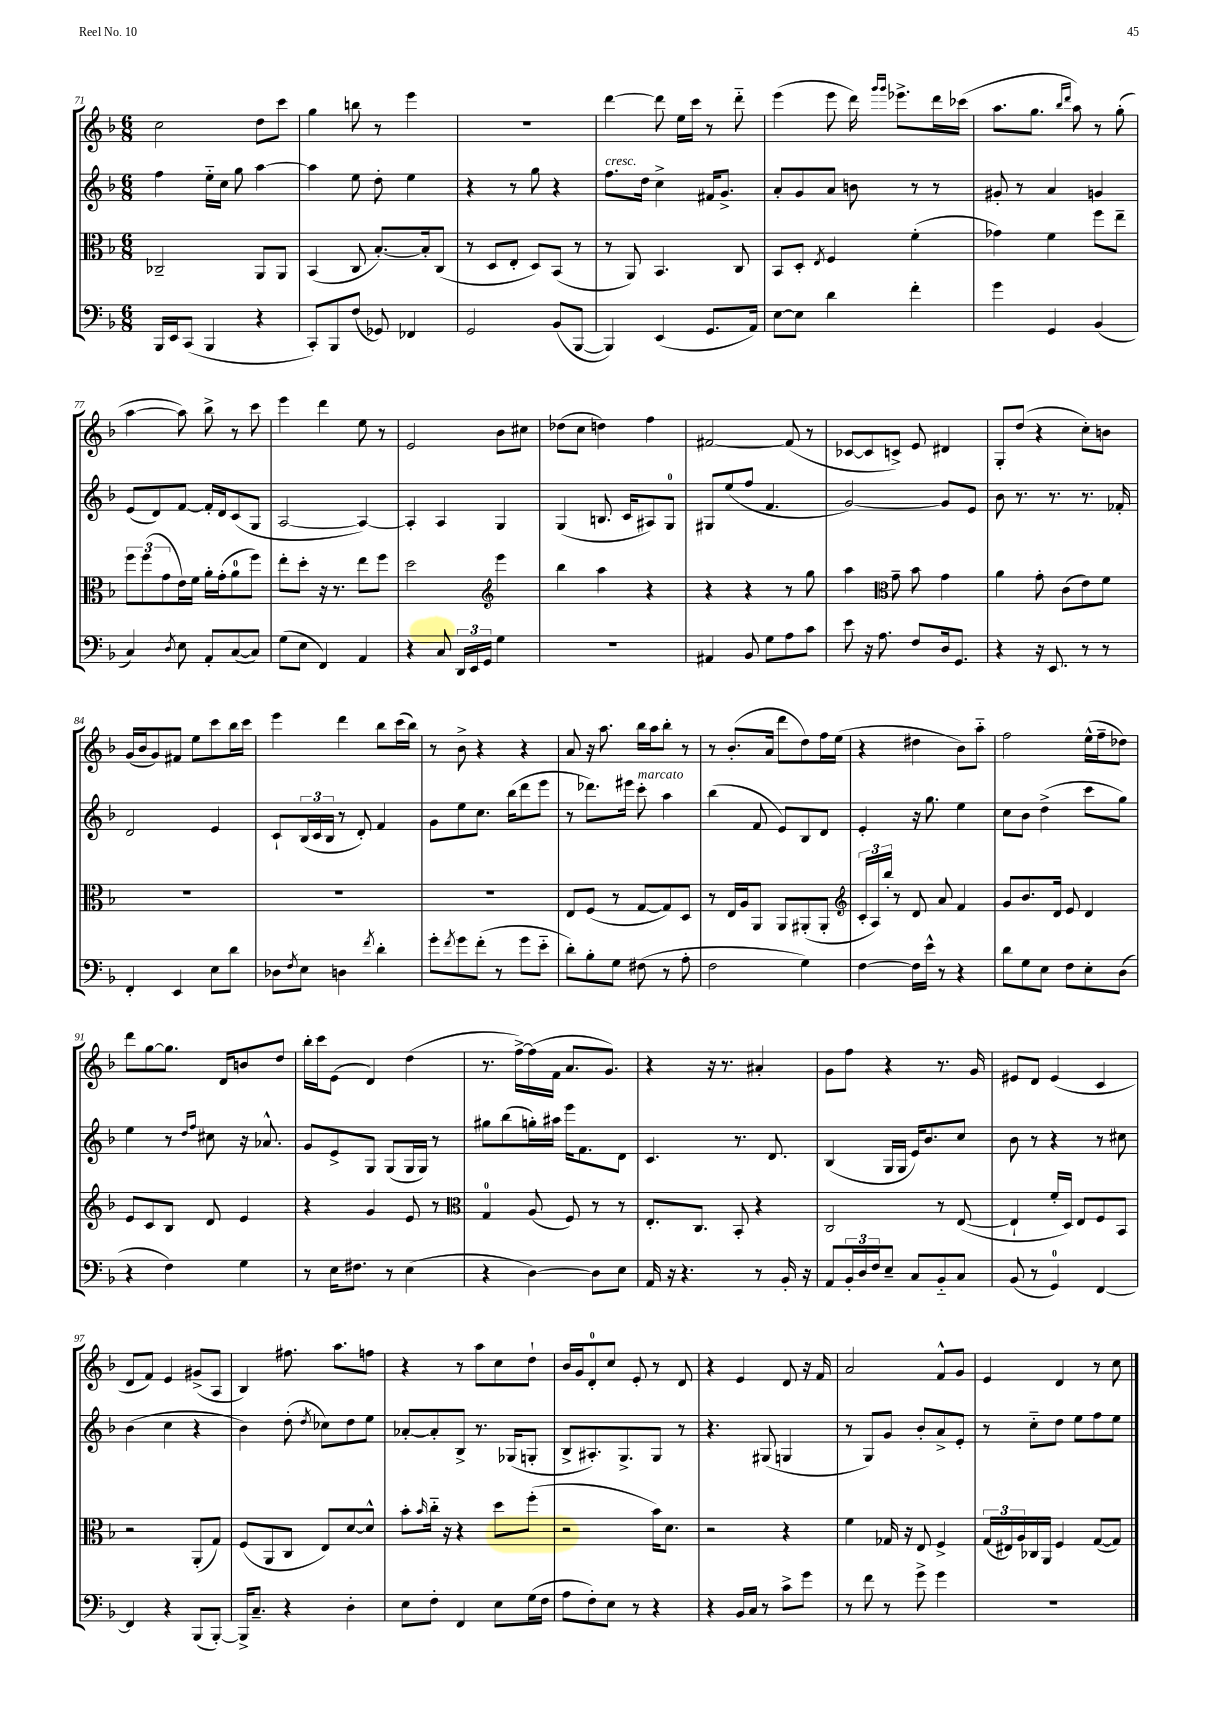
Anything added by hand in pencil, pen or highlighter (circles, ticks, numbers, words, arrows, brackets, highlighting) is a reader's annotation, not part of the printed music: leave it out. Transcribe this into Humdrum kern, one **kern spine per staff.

**kern	**kern	**kern	**kern
*staff4	*staff3	*staff2	*staff1
*clefF4	*clefC3	*clefG2	*clefG2
*k[b-]	*k[b-]	*k[b-]	*k[b-]
*M6/8	*M6/8	*M6/8	*M6/8
16BBB-/LL	2C-~/	4ff\	2cc\
16EE/J	.	.	.
(8CC/J	.	.	.
4BBB-/	.	16ee'~\LL	.
.	.	16cc\JJ	.
.	.	8gg\	.
4r	8AA/L	[4aa\	8dd\L
.	8AA/J	.	8ccc\J
=	=	=	=
8CC'/L)	(4BB-/	4aa\]	4gg\
8BBB-/	.	.	.
(8F/J	8C/	8ee\	8bb\
8GG-/)	[8.B-'/L)	8dd'\	8r
4FF-/	.	4ee\	4eee\
.	16B-'/]k	.	.
.	(8C/J	.	.
=	=	=	=
2GG/	8r	4r	2.r
.	8D/L	.	.
.	8E'/J	8r	.
.	8D/L)	8gg\	.
(8BB-/L	(8BB-/J	4r	.
[8BBB-/J	8r	.	.
=	=	=	=
4BBB-/])	8r	8.ff\L	[4ddd\
.	8AA/)	.	.
.	.	16dd\Jk	.
(4EE/	4.BB-/	4cc^\	8ddd\]
.	.	.	16ee\LL
.	.	.	16ccc\JJ
8.GG/L	.	16f#/LK	8r
.	.	8.g^/J	.
.	8C/	.	8ddd'~\
16AA/Jk)	.	.	.
=	=	=	=
[8E\L	8BB-/L	8a'/L	(4eee\
8E\]J	8D'/J	8g/	.
.	8qE/	.	.
4d\	4F/	8a/J	8eee\
.	.	8b\	16ddd\)
.	.	.	16qqggg/LL
.	.	.	16qqggg/JJ
.	.	.	8.eee-^\L
4f'\	(4f'\	8r	.
.	.	8r	16ddd\L
.	.	.	(16ccc-\JJ
=	=	=	=
4g\	4g-\)	8g#'/	8.aa\L
.	.	8r	.
.	.	.	8.gg\J
4GG/	4f\	4a/	.
.	.	.	16qqbb-/LL
.	.	.	16qqddd/JJ
.	.	.	8aa\)
(4BB-/	8ff\L	4g/	8r
.	8ee~\J	.	(8gg'\
=	=	=	=
4C/)	12ff\L	(8e/L	[4aa\
.	(12ff\	.	.
.	.	8d/)	.
.	12g\	.	.
8qD/	.	.	.
8E\	16e\L)	[8f/J	8aa\])
.	16f\JJ	.	.
8AA'/L	16a'\LL	16f'/]LL	8bb-^\
.	(16g'\J	16d/J	.
([8C/	8a\	(8c/	8r
8C/]J)	8ff\J)	8G/J	8ccc\
=	=	=	=
(8G\L	8ee'\L	[2A/	4eee\
8E\J	8dd'\J	.	.
4FF/)	16r	.	4ddd\
.	8.r	.	.
4AA/	8ee\L	4A/_)	8ee\
.	8ff\J	.	8r
=	=	=	=
4r	2dd\	4A'/]	2e/
8C/	.	4A/	.
24DD/LL	.	.	.
24EE/	.	.	.
24GG/JJ	.	.	.
*	*clefG2	*	*
4G\	4eee\	4G/	8b-\L
.	.	.	8cc#\J
=	=	=	=
2.r	4bb-\	(4G/	(8dd-\L
.	.	.	8cc\J
.	4aa\	8.B/	4dd\)
.	.	16c/LK	.
.	4r	8A#/)	4ff\
.	.	8G/J	.
=	=	=	=
4AA#/	4r	8G#/L	[2f#/
.	.	(8ee/	.
8BB-/	4r	8ff/J	.
8G\L	.	4.f/	.
8A\	8r	.	(8f#/]
8c\J	8gg\	.	8r
=	=	=	=
8e\	4aa\	[2g/)	[8c-/L
16r	.	.	8c-/]
8.A\	.	.	.
*	*clefC3	*	*
.	8g~\	.	8c^/J)
8F/L	8b-\	.	8e/
16D/k	4g\	8g/]L	4d#/
8.GG/J	.	.	.
.	.	8e/J	.
=	=	=	=
4r	4a\	8b-\	8G'/L
.	.	8.r	(8dd/J
16r	8g'\	.	4r
8.EE/	.	8.r	.
.	(8c\L	.	.
8r	8e\)	8.r	8cc'\L)
8r	8f\J	.	8b\J
.	.	16f-'/	.
=	=	=	=
4FF'/	2.r	2d/	(16g/LL
.	.	.	16b-/J
.	.	.	8g/)
4EE/	.	.	8f#/J
.	.	.	8ee\L
8E\L	.	4e/	8ccc\
8d\J	.	.	16bb-\L
.	.	.	16ccc\JJ
=	=	=	=
8D-\L	2.r	8c`/L	4eee\
8qF/	.	.	.
8E\J	.	(24B-/L	.
.	.	24c/	.
.	.	24B-/JJ	.
4D\	.	8r	4ddd\
.	.	8d'/)	.
8qf/	.	.	.
4d'\	.	4f/	8bb-\L
.	.	.	(16ccc\L
.	.	.	16bb-\JJ)
=	=	=	=
8g'\L	2.r	8g\L	8r
8qf/	.	.	.
8g\	.	8ee\	8b-^\
(8f'\J	.	8.cc\J	4r
8r	.	.	.
.	.	(16bb-\LK	.
8g\L	.	8ddd\	4r
8e'~\J	.	8eee\J	.
=	=	=	=
8d'\L)	8E/L	8r	8a/
8B-'\	(8F/J	8.ddd-\L)	16r
.	.	.	8.aa\
8G\J	8r	.	.
.	.	16eee#\Jk	.
(8F#\	[8G/L	8ccc'\	16bb-\LL
.	.	.	16aa\J
8r	8G/])	4aa\	8bb-'\J
8A'\	8D/J	.	8r
=	=	=	=
2F\	8r	(4bb-\	8r
.	16E/LL	.	(8.b-'/L
.	16A/J	.	.
.	8AA/J	8f/	.
.	.	.	16a/Jk
.	8AA/L	8e/L)	8ddd\L
4G\)	(8AA#'/	8B-/	8dd\)
.	8AA#'/J	8d/J	16ff\L
.	.	.	(16ee\JJ
=	=	=	=
*	*clefG2	*	*
[4F\	24c'/LL	4e'/	4r
.	24A/)	.	.
.	24bb-'/JJ	.	.
.	8r	.	.
16F\]LL	8d/	16r	4dd#\
16e^^\JJ	.	8.gg\	.
8r	8a/	.	.
4r	4f/	4ee\	8b-\L)
.	.	.	8aa'~\J
=	=	=	=
8d\L	8g/L	8cc\L	2ff\
8G\	8.b-/	8b-\J	.
8E\J	.	(4dd^\	.
.	16d/Jk	.	.
8F\L	8e/	.	.
8E'\	4d/	8ccc\L	(16ee^^\LL
.	.	.	16ff~\J
(8D\J	.	8gg\J)	8dd-\J)
=	=	=	=
4r	8e/L	4ee\	8ddd\L
.	8c/	.	[8gg\
4F\)	8B-/J	8r	8.gg\]J
.	.	16qqdd/LL	.
.	.	16qqff/JJ	.
.	8d/	8cc#\	.
.	.	.	16d/LK
4G\	4e/	16r	8b/
.	.	8.a-^^/	.
.	.	.	8dd/J
=	=	=	=
8r	4r	8g/L	16bb-'\LL
.	.	.	16ccc\J
16E\LK	.	8e^/	(8e\J
8.F#\J	.	.	.
.	4g/	8G/J	4d/)
8r	.	(8G/L	.
(4E\	8e/	16G/L	(4dd\
.	.	16G/JJ)	.
.	8r	8r	.
=	=	=	=
*	*clefC3	*	*
4r	4G/	8gg#\L	8.r
.	.	(8bb-\	.
.	.	.	[16ff^\LL)
[4D\)	(8A/	16gg'\L)	(16ff\]
.	.	16aa#\JJ	16f\JJ
.	8F/)	16eee\LK	8.a/L
.	.	8.f\	.
8D\]L	8r	.	.
.	.	.	8.g/J)
8E\J	8r	8d\J	.
=	=	=	=
16AA/	8.E'/L	4.c/	4r
16r	.	.	.
4.r	.	.	.
.	8.C/J	.	.
.	.	.	16r
.	.	.	8.r
.	8BB-'/	8.r	.
8r	4r	.	4a#'/
.	.	8.d/	.
16BB-'/	.	.	.
16r	.	.	.
=	=	=	=
8AA/L	2C/	(4B-/	8g\L
24BB-'/L	.	.	8ff\J
24D/	.	.	.
24F/J	.	.	.
8E~/J	.	16G/LL	4r
.	.	16G/JJ	.
8C/L	.	16e/LK)	.
.	.	8.b-/	.
8BB-'~/	8r	.	8.r
8C/J	([8E/	8cc/J	.
.	.	.	16g/
=	=	=	=
(8BB-/	4E`/]	8b-\	8e#/L
8r	.	8r	8d/J
4GG/)	16f'/LL	4r	(4e#/
.	16D/JJ)	.	.
.	8E/L	.	.
[4FF/	8F/	8r	4c/
.	8BB-/J	8cc#\	.
=	=	=	=
4FF/]	2r	(4b-\	8d/L
.	.	.	8f/J)
4r	.	4cc\	4e/
(8BBB-/L	(8AA'/L	4r	(8g#^/L
[8BBB-'/J)	8G/J)	.	8A/J
=	=	=	=
16BBB-^/]LK	(8F/L	4b-\)	4B-/)
8.C~/J	.	.	.
.	8AA/	.	.
4r	8C/J	(8dd'\	8.ff#\
.	.	8qdd/	.
.	8E/L)	8cc-\L)	.
.	.	.	8.aa\L
4D'\	[8d/	8dd\	.
.	8d^^/]J	8ee\J	8ff\J
=	=	=	=
8E\L	8b-'\L	[8a-'/L	4r
.	16qqb-/	.	.
8F'\J	16cc'~\Jk	8a-'/]	.
.	16r	.	.
4FF/	4r	8B-^/J	8r
.	.	8.r	8aa\L
8E\L	8dd\L	.	8cc\
.	.	(16G-/LK	.
(16G\L	(8ff'\J	8G'/J	8dd`\J
16F\JJ	.	.	.
=	=	=	=
8A\L	2r	8B-^/L	16b-/LL
.	.	.	16g/J
8F'\)	.	8.A#'/)	8d'/
8E\J	.	.	8cc/J
.	.	8.G^/	.
8r	.	.	8e'/
4r	16b-\LK)	8G/J	8r
.	8.d\J	.	.
.	.	8r	8d/
=	=	=	=
4r	2r	4.r	4r
16BB-/LL	.	.	4e/
16C/JJ	.	.	.
8r	.	(8G#/	.
8c^\L	4r	4G/	8d/
8g\J	.	.	16r
.	.	.	16f/
=	=	=	=
8r	4f\	8r	2a/
8f\	.	8G/L)	.
8r	16G-/	8g/J	.
.	16r	.	.
8g^\	8E/	8b-'/L	.
4g\	4F^/	8a^/	8f^^/L
.	.	8e'/J	8g/J
=	=	=	=
2.r	(24G/LL	8r	4e/
.	24E#/)	.	.
.	24A/	.	.
.	16C-/	8cc'~\L	.
.	16AA/JJ	.	.
.	4F/	8dd\J	4d/
.	.	8ee\L	.
.	([8G/L	8ff\	8r
.	8G/]J)	8ee\J	8cc\
==	==	==	==
*-	*-	*-	*-
